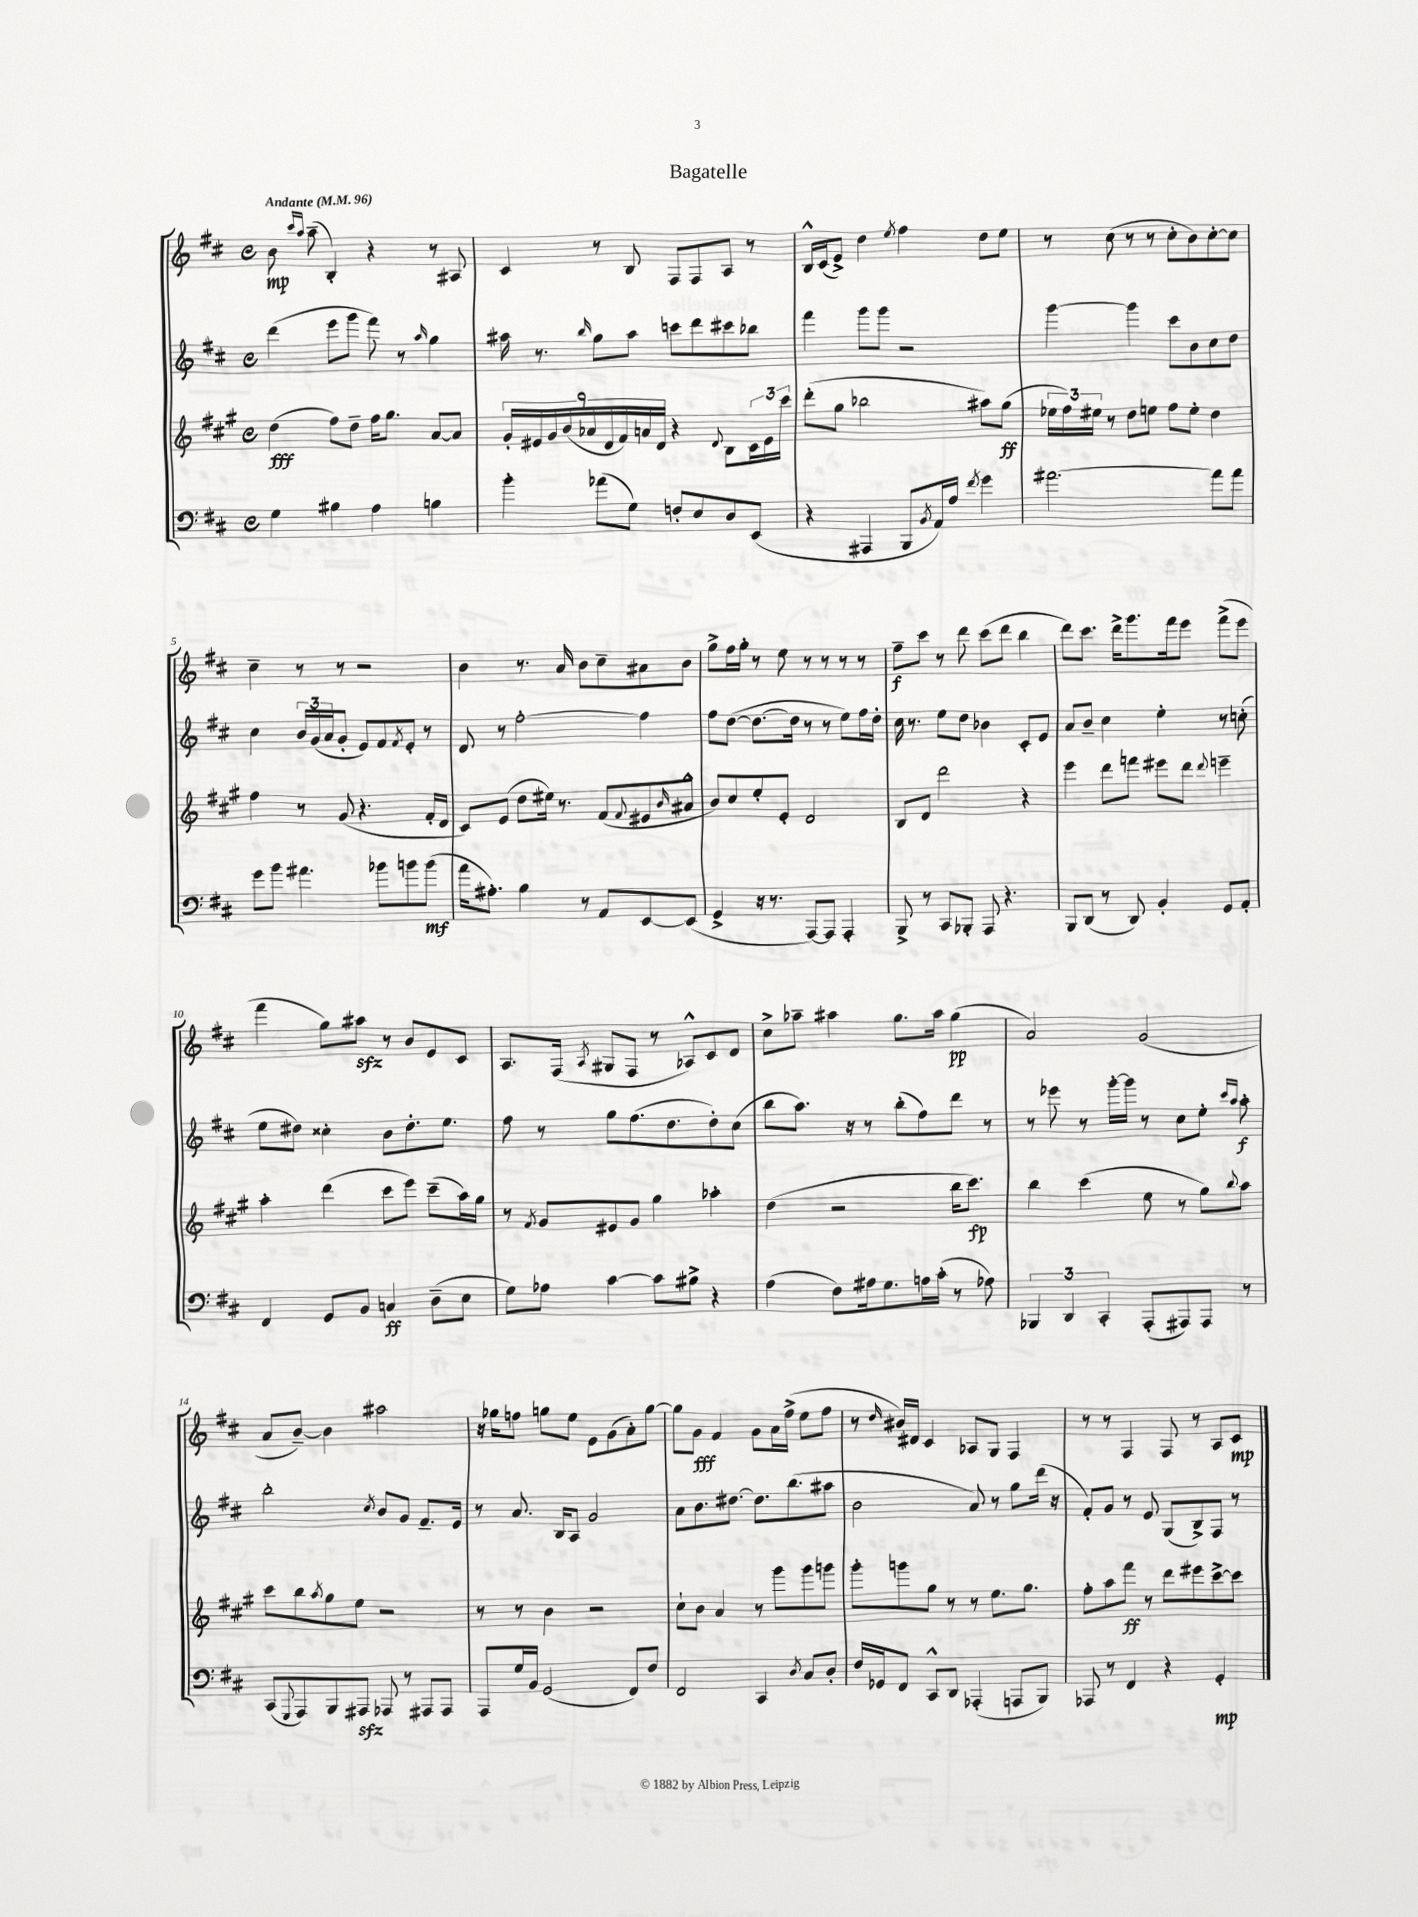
\header { title = "Bagatelle" }
<<
\new StaffGroup <<
\new Staff = "s0" {
    \clef treble \key d \major \defaultTimeSignature \time 4/4 \tempo "Andante" 4 = 96
    b'8\mp \grace { cis'''16 a''16 } a''8--( b4-.) r4 r8 ais8 |
    cis'4 r8 b8 fis8 fis8 a8 r8 |
    b16-^ cis'16( e'8->) d''4 \acciaccatura { e''8 } fis''4 d''8 e''8 |
    r8 cis''8( r8 r8 cis''8-. b'8) cis''8~-. cis''8 |
    cis''4-- r8 r8 r2 |
    b'4 r8. a'16 b'8 cis''8-- ais'8 b'8 |
    g''8-> fis''16 g''16-. r8 e''8 r8 r8 r8 r8 |
    fis''8--\f cis'''8 r8 d'''8 cis'''8( d'''8 b''4 |
    d'''8) cis'''8. d'''16-> g'''8. fis'''16 e'''8 fis'''8->( e'''8 |
    fis'''4 g''8) ais''8\sfz r8 b'8 e'8 cis'8 |
    a8. fis16( \acciaccatura { a8 } gis8 fis8 r8 aes8-^) cis'8 d'8 |
    cis''8-> aes''8-- ais''4 g''8. ais''16 g''4\pp( |
    a'2) g'2( |
    a'8 b'8~--) b'4 ais''2 |
    r16 ges''16 f''8 g''8 e''8 e'8 g'8( a'8-.) g''8~ |
    g''8 g'8\fff fis'4 g'8 a'16 fis''16->( e''8 fis''8 |
    r8 \grace { d''16 } bis'16) dis'16 cis'4 aes8 g8 fis4 |
    r8 r8 fis4 fis8 r8 a8 cis'8\mp \bar "|." |
}
\new Staff = "s1" {
    \clef treble \key d \major \defaultTimeSignature \time 4/4
    d'''4( e'''8 g'''8 fis'''8) r8 \grace { a''16 } g''4 |
    ais''16 r8. \grace { b''16 } g''8 ais''8 c'''8 d'''8 cis'''8 bes''8 |
    fis'''4 g'''8 g'''8 r2 |
    g'''4~ g'''4 cis'''8 b'8 cis''8 d''8 |
    cis''4 \tuplet 3/2 { b'16 g'16( a'16 } g'8-. e'8) fis'8 \acciaccatura { fis'8 } e'8-. r8 |
    d'8 r8 fis''2~-. fis''4 |
    fis''8 d''8~( d''8.~ d''16 r8 r8 e''8) fis''16 d''16-. |
    cis''16 r8. e''8 d''8 bes'4 cis'8-. e'8 |
    a'8 b'8-- cis''4 e''4-. r8 c''8-.( |
    e''8 dis''8) cisis''4-. b'8 dis''8.-. e''8. |
    fis''8 r8 g''8 fis''8.( d''8. d''8-.) cis''8( |
    b''8 a''8.) r16 r8 b''8-.( fis''8) d'''8 r8 |
    r8 ees'''8 r8 g'''16~-. g'''16 r8 cis''8 e''8-. \grace { cis'''16 a''16 } a''8-.\f |
    b''2-. \acciaccatura { cis''8 } b'8 g'8 fis'8.-- e'16 |
    r8 a'8. b16 a8 g'2 |
    a'8 b'8. dis''8.~ dis''8. b''8.( ais''8 |
    b'2 a'8) r8 g''8 d'''16( r16 |
    fis'8-.) g'8 r8 e'8 g8( b8->) fis8 r8 \bar "|." |
}
\new Staff = "s2" {
    \clef treble \key a \major \defaultTimeSignature \time 4/4
    d''4\fff( fis''8) d''8-- fis''16 gis''8. a'8~ a'8 |
    \tuplet 9/8 { gis'16-. eis'16 gis'16 b'16( aes'16 d'16 fis'16) a'16 d'16 } r4 \appoggiatura { d'8 } b8 \tuplet 3/2 { cis'16 eis'16 cis'''16 } |
    d'''8-.( gis''8 bes''2 ais''8) gis''8\ff( |
    \tuplet 3/2 { ees''16 fis''16) eis''16 } r8 d''8 e''8 fis''8 e''8-. d''4 |
    fis''4 r8 gis'8( r4. fis'16-. d'16 |
    cis'8) e'8( d''8 eis''16) r8. fis'8( \appoggiatura { fis'8 } eis'8 \grace { b'16 } ais'8-^ |
    b'8) cis''8 e''8-. e'8-. d'2 |
    b8 d'8 d'''2 r4 |
    e'''4 d'''8 f'''8 eis'''8 d'''8 \appoggiatura { d'''8 } e'''4-- |
    a''4-. d'''4( cis'''8 e'''8) cis'''8--( a''16) gis''16 |
    r8 \acciaccatura { fis'8 } gis'8 eis'8 gis'8 gis''4 aes''4-. |
    d''4( r2 b''16 cis'''8.\fp) |
    b''4 cis'''4( e''8 r8 gis''8) \appoggiatura { b''8 } a''8 |
    cis'''8 b''8 \acciaccatura { a''8 } gis''8 e''8 r2 |
    r8 r8 b'4 r2 |
    cis''8-! b'8 a'4 r8 gis'''8 gis'''8 g'''8 |
    gis'''8-. g'''8 gis''8 r8 r8 e''8. gis''8. |
    fis''8-. a''8 fis'''8\ff r8 d'''8 eis'''8 cis'''8~-> cis'''8 \bar "|." |
}
\new Staff = "s3" {
    \clef bass \key d \major \defaultTimeSignature \time 4/4
    g4 bis4 a4 b4 |
    b'4-. aes'8( g8) f8-. e8 d8 e,8( |
    r4 ais,,4 b,,8 \acciaccatura { b,8 } a,16) a16 \acciaccatura { fis'8 } g'4 |
    ais'2.~ ais'8 ais'8 |
    g'8 b'8 ais'4. bes'8 b'8 b'8\mf( |
    a'16 ais8.-.) b4 r8 a,8 e,8~ e,8( |
    g,4-> r16 r8. a,,8~) a,,8 a,,4-. |
    b,,8-> r8 cis,8 bes,,8-. a,,8 r4. |
    b,,8 d,8( r8 d,8) b,4-. g,8 a,8-. |
    fis,4 g,8 b,8 c4\ff d8--( e8 |
    g8) aes8 cis'4~ cis'8 bis8-> r4 |
    a4( fis8) ais16 g8. a16 cis'16-.( r8 aes8) |
    \tuplet 3/2 { bes,,4 d,4 cis,4-. } a,,8-.( ais,,8) ais,,8 r8 |
    cis,8( \appoggiatura { g,,8 } a,,8) b,,8 ais,,8\sfz aes,,8 r8 ais,,8 ais,,8 |
    a,,8 g16 b,16 g,2( fis,8) fis8 |
    fis,2 cis,4 \acciaccatura { d8 } cis8 d8-. |
    fis16 ges,16 fis,8 cis,8-^ d,8 aes,,4-.( a,,8 b,,8) |
    aes,,8 r8 fis,4 r4 g,4-.\mp \bar "|." |
}
>>
>>
